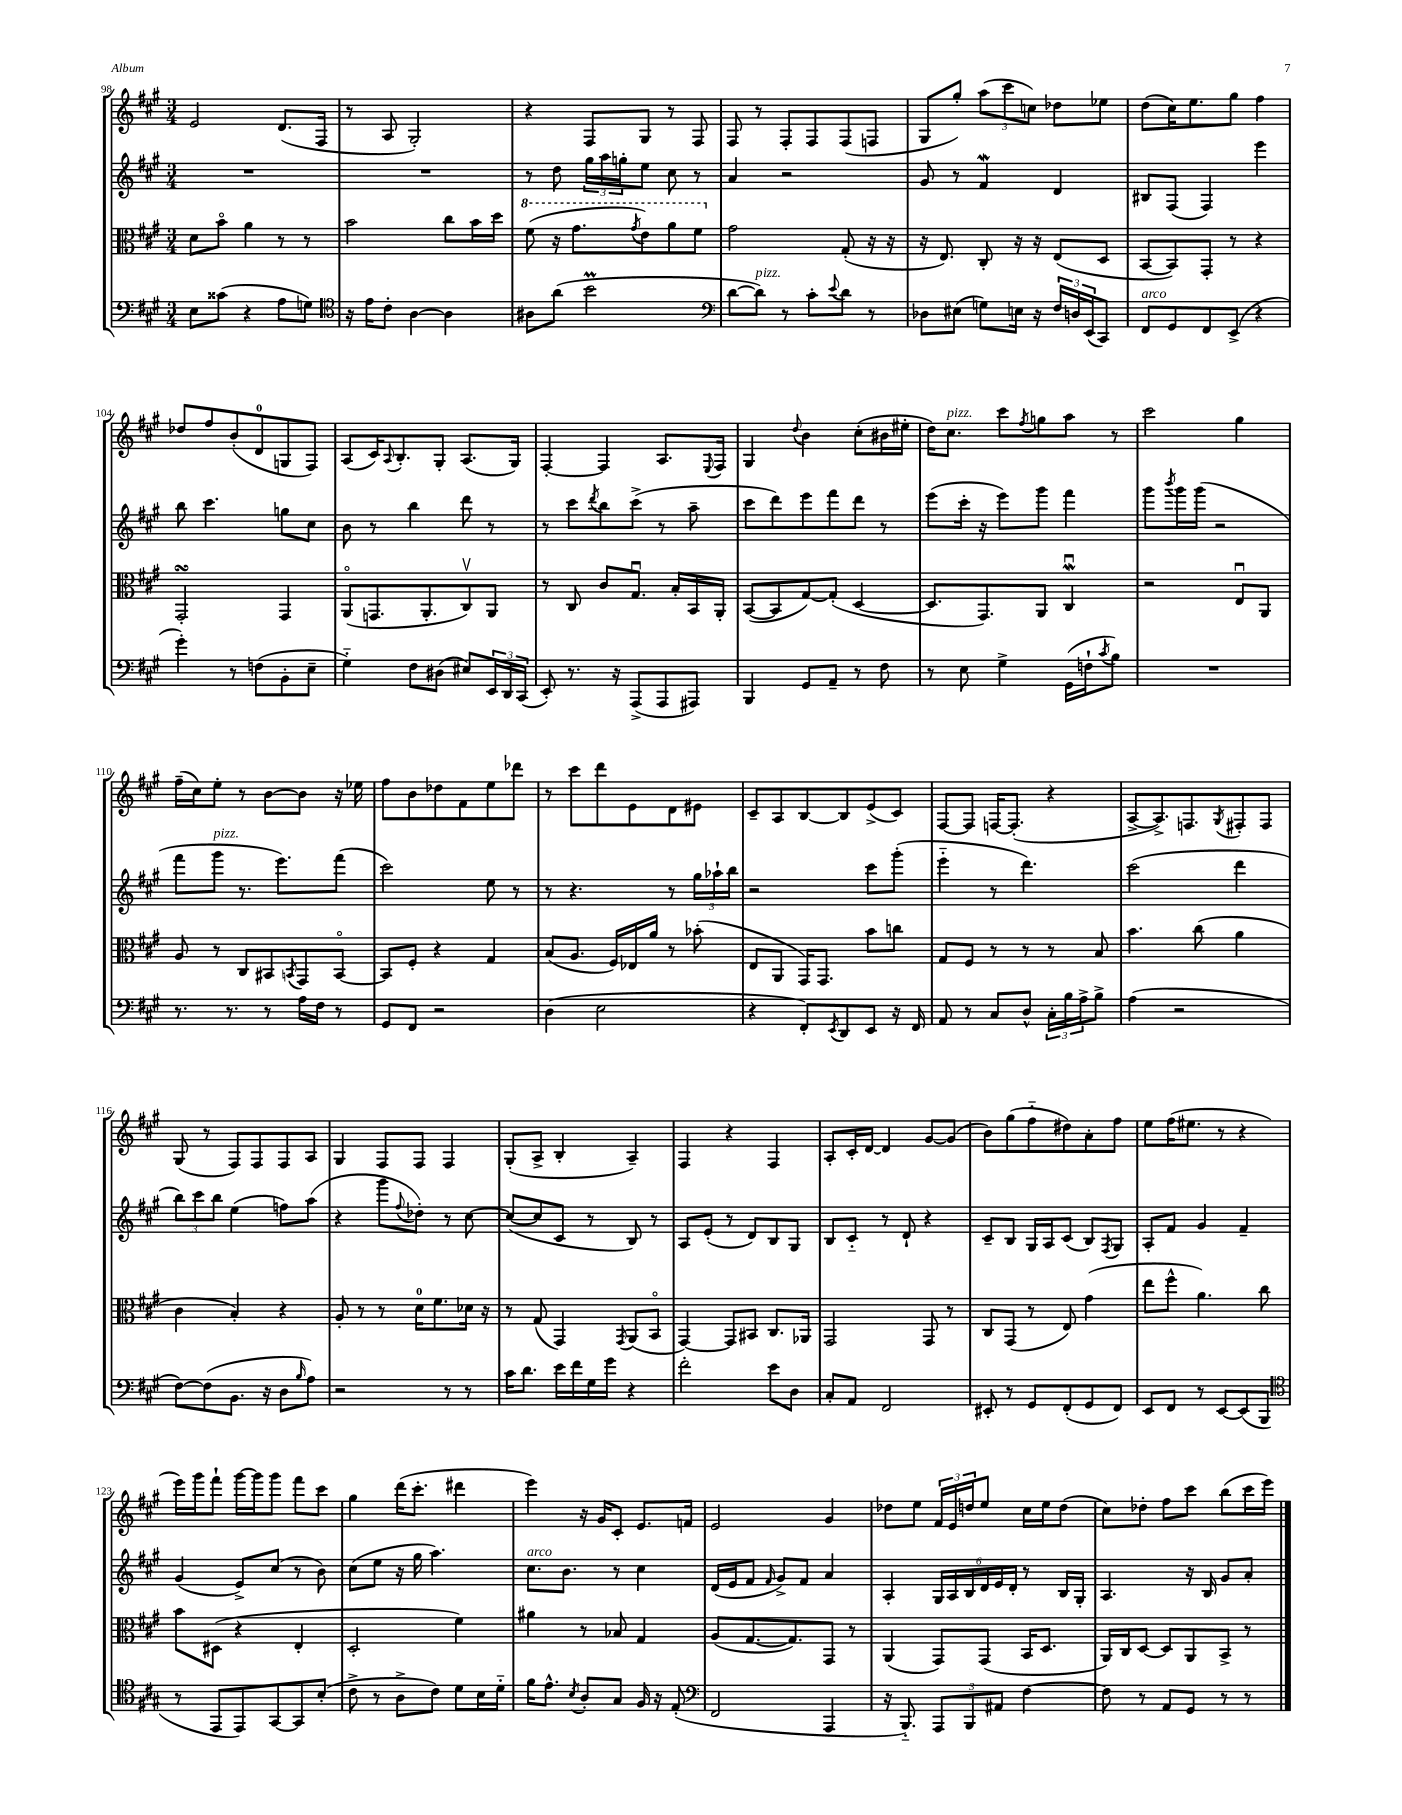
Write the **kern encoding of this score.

**kern	**kern	**kern	**kern
*staff4	*staff3	*staff2	*staff1
*clefF4	*clefC3	*clefG2	*clefG2
*k[f#c#g#]	*k[f#c#g#]	*k[f#c#g#]	*k[f#c#g#]
*M3/4	*M3/4	*M3/4	*M3/4
8E	8d	2.r	2e
(8c##	8bo	.	.
4r	4a	.	.
8A	8r	.	(8.d
8G)	8r	.	.
.	.	.	16F#
=	=	=	=
*clefC4	*	*	*
16r	2b	2.r	8r
16e	.	.	.
8c#'	.	.	8A
[4A	.	.	2G#')
4A]	8cc#	.	.
.	16b	.	.
.	16dd	.	.
=	=	=	=
8A#	(8ff#	8r	4r
(8a	16r	8dd	.
.	8.gg#	.	.
2b	.	24gg#	8F#
.	.	24aa	.
.	.	24gg'	.
.	8qgg#	.	.
.	8ee)	8ee	8G#
.	8aa	8cc#	8r
.	8ff#	8r	8F#
=	=	=	=
*clefF4	*	*	*
[8d	2g#	4a	8F#
8d])	.	.	8r
8r	.	2r	8F#'
8c#'	.	.	8F#
8qqe	.	.	.
8d	(8G#'	.	(8F#
8r	16r	.	8F
.	16r	.	.
=	=	=	=
8D-	16r	8g#	8G#
.	8.E)	.	.
(8E#	.	8r	8gg#')
8G)	8C#'	4f#	(12aa
.	.	.	12ccc#
16E	16r	.	.
.	.	.	12cc)
16r	16r	.	.
24F#	(8E	4d	8dd-
24D	.	.	.
(24EE	.	.	.
8CC#)	8D	.	8ee-
=	=	=	=
8FF#	[8BB	8B#	(8dd
8GG#	8BB])	(8F#	16cc#)
.	.	.	8.ee
8FF#	8GG#'	4F#)	.
(8EE^	8r	.	8gg#
4r	4r	4eee	4ff#
=	=	=	=
4g#')	2GG#'	8bb	8dd-
.	.	4.ccc#	8ff#
8r	.	.	(8b'
(8F	.	.	8d
8BB'	4GG#	8gg	8G
8E~	.	8cc#	8F#)
=	=	=	=
4G#'~)	(8AAo	8b	(8A
.	8.GG	8r	16c#)
.	.	.	8qqA
.	.	.	8.B'
8F#	.	4bb	.
.	8.AA'	.	.
(8D#	.	.	8G#'
8E#)	8C#v)	8ddd	(8.A
24EE	8AA	8r	.
24DD	.	.	.
.	.	.	16G#)
(24CC#	.	.	.
=	=	=	=
8EE')	8r	8r	[4F#'
8.r	8C#	8ccc#	.
.	.	8qddd	.
.	8c#	8bb	4F#]
16r	.	.	.
(8AAA^	8.G#u	(8ccc#^	.
8AAA	.	8r	8.A
.	16B'	.	.
8AAA#)	16BB	8aa~	.
.	.	.	8qqE
.	16AA'	.	16F#
=	=	=	=
4BBB	([8BB	8ccc#	4G#
.	8BB]	8ddd)	.
.	.	.	8qqdd
8GG#	[8G#)	8eee	4b
8AA~	(8G#']	8fff#	.
8r	[4D	8ddd	(8cc#'
8F#	.	8r	16b#
.	.	.	16ee#'
=	=	=	=
8r	8.D]	(8eee	16dd)
.	.	.	8.cc#
8E	.	16ccc#'	.
.	8.GG#)	16r	.
4G#^	.	8eee)	8ccc#
.	.	.	8qff#
.	8AA	8ggg#	8gg
(16GG#	4C#u	4fff#	8aa
16F`	.	.	.
8qc#	.	.	.
8B)	.	.	8r
=	=	=	=
2.r	2r	8ggg#	2ccc#
.	.	8qbbb	.
.	.	16ggg#	.
.	.	(16ggg#	.
.	.	2r	.
.	8Eu	.	4gg#
.	8AA	.	.
=	=	=	=
8.r	8A	8fff#	(16ff#~
.	.	.	16cc#)
.	8r	8ggg#	8ee'
8.r	.	.	.
.	8C#	8.r	8r
8r	8BB#	.	[8b
.	.	8.eee)	.
.	8qBB	.	.
16A	8GG#	.	8b]
16F#	.	.	.
8r	[8BBo	(8fff#	16r
.	.	.	16ee-
=	=	=	=
8GG#	8BB]	2ccc#)	8ff#
8FF#	8F#'	.	8b
2r	4r	.	8dd-
.	.	.	8f#
.	4G#	8ee	8ee
.	.	8r	8ddd-
=	=	=	=
(4D	(8B	8r	8r
.	8.A	4.r	8ccc#
2E	.	.	8ddd
.	16F#)	.	.
.	16E-	.	8e
.	16a	.	.
.	8r	8r	8d
.	(8b-'	24gg#	8e#
.	.	24aa-`	.
.	.	24bb	.
=	=	=	=
4r	8E	2r	8c#~
.	8AA	.	8A
8FF#')	16GG#)	.	[8B
.	8.GG#	.	.
8qEE	.	.	.
8DD	.	.	8B]
8EE	8b	8ccc#	(8e^
16r	8cc	(8ggg#'	8c#)
16FF#	.	.	.
=	=	=	=
8AA	8G#	4eee'~	[8F#
8r	8F#	.	8F#]
8C#	8r	8r	[16F
.	.	.	(8.F']
8D^^	8r	4.ddd)	.
24C#'	8r	.	4r
24B	.	.	.
24A^	.	.	.
8B^	8B	.	.
=	=	=	=
(4A	4.b	(2ccc#	[8A^
.	.	.	8.A^])
2r	.	.	.
.	.	.	8.F
.	(8cc#	.	.
.	.	.	8qG#
.	4a	4ddd	8F#'
.	.	.	8F#
=	=	=	=
[8F#)	4c#	12bb)	(8G#
.	.	12ccc#	.
(8F#]	.	.	8r
.	.	12bb	.
8.BB	4B')	(4ee	8F#)
.	.	.	8F#
16r	.	.	.
8D	4r	8ff)	8F#
16qqB	.	.	.
8A)	.	(8aa	8A
=	=	=	=
2r	8A'	4r	4G#
.	8r	.	.
.	8r	8ggg#	8F#
.	.	8qqff#	.
.	16d	8dd-')	8F#
.	8.f#	.	.
8r	.	8r	4F#
8r	16d-	[8cc#	.
.	16r	.	.
=	=	=	=
16c#	8r	(8cc#_	(8G#'
8.d	.	.	.
.	(8G#	8cc#]	8A^
16e	4GG#)	8c#	4B'
16f#	.	.	.
16G#	.	8r	.
16g#	.	.	.
.	8qGG#	.	.
4r	(8AA	8B)	4A~)
.	8BBo	8r	.
=	=	=	=
2f#'	[4GG#)	8A	4F#
.	.	(8e'	.
.	8GG#]	8r	4r
.	8BB#	8d)	.
8e	8.C#	8B	4F#
8D	.	8G#	.
.	16AA-	.	.
=	=	=	=
8C#'	2GG#	8B	8A'
8AA	.	8c#'~	16c#'
.	.	.	[16d
2FF#	.	8r	4d]
.	.	8d`	.
.	8GG#	4r	[8g#
.	8r	.	(8g#]
=	=	=	=
8EE#'	8C#	8c#~	8b)
8r	(8GG#	8B	(8gg#
8GG#	8r	16G#	8ff#'~
.	.	16A	.
(8FF#'	8E)	(8c#	8dd#)
8GG#	(4g#	8B)	8a'
.	.	8qF#	.
8FF#)	.	8G#	8ff#
=	=	=	=
8EE	8ee	8A'	8ee
8FF#	8ff#^^	8f#	(16ff#
.	.	.	8.ee#
8r	4.a)	4g#	.
[8EE	.	.	8r
(8EE]	.	4f#~	4r
8BBB	8cc#	.	.
=	=	=	=
*clefC4	*	*	*
8r	8b	(4g#	16eee)
.	.	.	16ggg#
8EE	(8D#	.	8fff#`
8EE)	4r	8e^)	[16ggg#
.	.	.	16ggg#]
[8GG#	.	(8cc#	8ggg#
8GG#]	4E'	8r	8fff#
(8B'	.	8b)	8ccc#
=	=	=	=
8c#^	2D'	(8cc#	4gg#
8r	.	8ee	.
8A^	.	16r	(16ddd
.	.	16gg#	8.ccc#'
8c#)	.	4.aa)	.
8d	4f#)	.	4ddd#
16B	.	.	.
16d'~	.	.	.
=	=	=	=
16f#	4a#	8.cc#	4eee)
8.e^^	.	.	.
.	.	8.b	.
8qB	.	.	.
8A'	8r	.	16r
.	.	.	16g#
8G#	8B-	8r	8c#'
16F#	4G#	4cc#	8.e
16r	.	.	.
(8E'	.	.	.
.	.	.	16f
=	=	=	=
*clefF4	*	*	*
2FF#	(8A	(16d	2e
.	.	16e	.
.	[8.G#	8f#	.
.	.	16qqf#	.
.	.	8g#^)	.
.	8.G#])	.	.
.	.	8f#	.
4AAA	8GG#	4a	4g#
.	8r	.	.
=	=	=	=
16r	(4AA	4A'	8dd-
8.BBB'~)	.	.	.
.	.	.	8ee
12AAA	8GG#)	24G#	24f#
.	.	24A	24e
12BBB	.	24B	24dd
.	(8GG#	24d	8ee
12AA#	.	24e	.
.	.	24d'	.
[4F#	16BB	8r	16cc#
.	8.D	.	16ee
.	.	16B	(8dd
.	.	16G#'	.
=	=	=	=
8F#]	16AA)	4.A	8cc#)
.	16C#	.	.
8r	[8D	.	8dd-'
8AA	8D]	.	8ff#
8GG#	8AA	16r	8ccc#
.	.	16B	.
8r	8BB^	8g#	(8bb
8r	8r	8a'	16ccc#
.	.	.	16eee)
==	==	==	==
*-	*-	*-	*-
